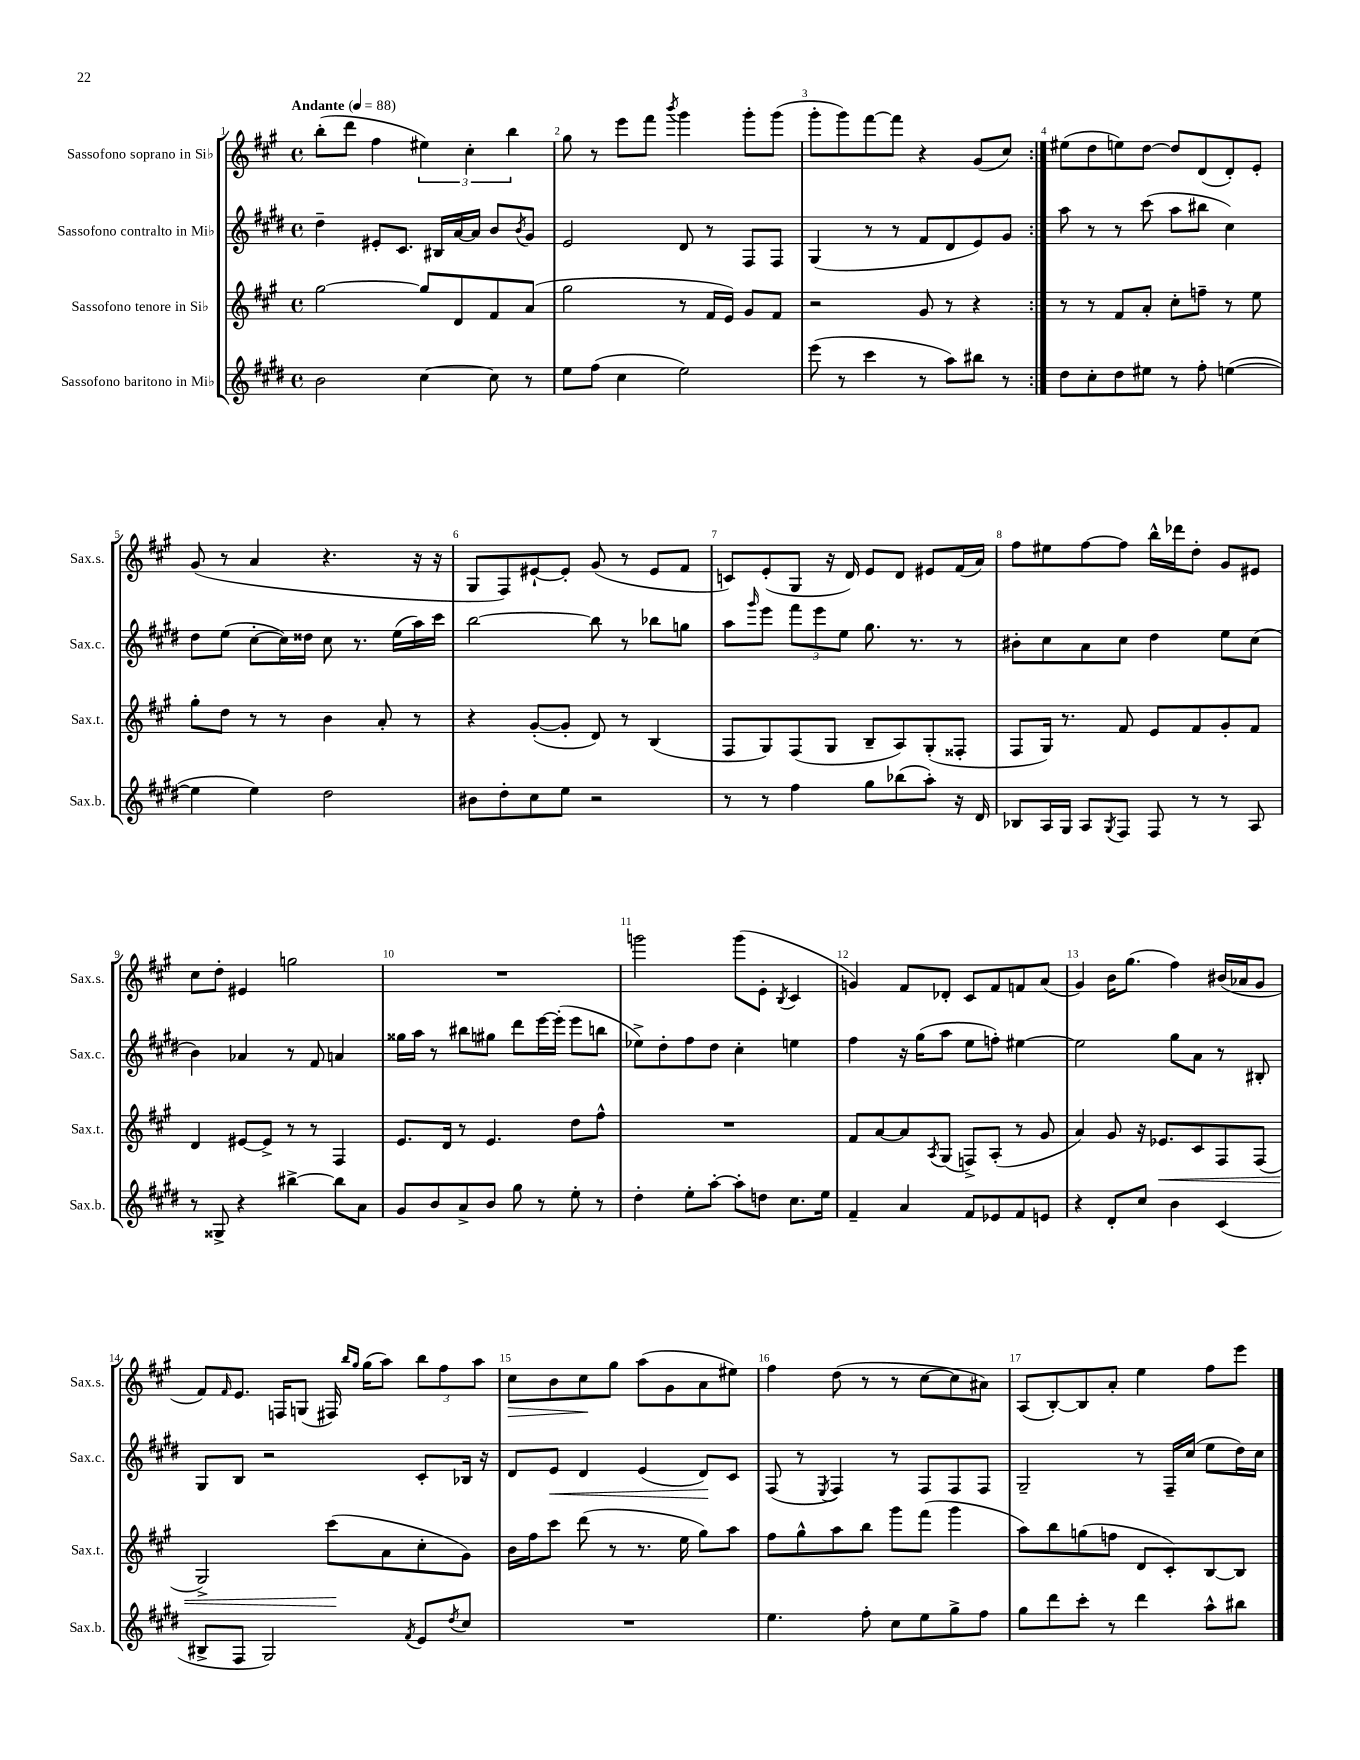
<<
\new StaffGroup <<
\new Staff = "s0" \with { instrumentName = "Sassofono soprano in Sib" shortInstrumentName = "Sax.s." } {
    \clef treble \key a \major \defaultTimeSignature \time 4/4 \tempo "Andante" 4 = 88
    \repeat volta 2 { b''8-.( d'''8 fis''4 \tuplet 3/2 { eis''4) cis''4-. b''4 } |
    gis''8 r8 e'''8 fis'''8 \acciaccatura { b'''8 } gis'''4 gis'''8-. gis'''8( |
    gis'''8-. gis'''8) fis'''8~ fis'''8 r4 gis'8( cis''8) | }
    eis''8( d''8 e''8) d''8~ d''8 d'8( d'8-.) e'8-. |
    gis'8( r8 a'4 r4. r16 r16 |
    gis8 fis8) eis'8~-! eis'8-. gis'8( r8 eis'8 fis'8 |
    c'8) e'8-.( gis8 r16 d'16) e'8 d'8 eis'8 fis'16( a'16) |
    fis''8 eis''8 fis''8~ fis''8 b''16-^ des'''16 d''8-. gis'8 eis'8 |
    cis''8 d''8-. eis'4 g''2 |
    R1 |
    g'''2 g'''8( e'8-. \acciaccatura { b8 } cis'4 |
    g'4) fis'8 des'8-. cis'8 fis'8 f'8 a'8( |
    gis'4) b'16 gis''8.( fis''4) bis'16( aes'16 gis'8 |
    fis'8) \grace { fis'16 } e'8. f16 g8( fis16) \grace { b''16 gis''16 } gis''16( a''8) \tuplet 3/2 { b''8 fis''8 a''8 } |
    cis''8\> b'8 cis''8\! gis''8 a''8( gis'8 a'8 eis''8) |
    fis''4 d''8( r8 r8 cis''8~ cis''8 ais'8) |
    a8( b8~-.) b8 a'8-. e''4 fis''8 e'''8 \bar "|." |
}
\new Staff = "s1" \with { instrumentName = "Sassofono contralto in Mib" shortInstrumentName = "Sax.c." } {
    \clef treble \key e \major \defaultTimeSignature \time 4/4
    \repeat volta 2 { dis''4-- eis'8-. cis'8. bis16 a'16~ a'16 b'8 \acciaccatura { b'8 } gis'8 |
    e'2 dis'8 r8 fis8 fis8 |
    gis4( r8 r8 fis'8 dis'8 e'8) gis'8 | }
    a''8 r8 r8 cis'''8( a''8 bis''8 cis''4) |
    dis''8 e''8( cis''8~-. cis''16) disis''16 cis''8 r8. e''16( a''16) cis'''16 |
    b''2~ b''8 r8 bes''8 g''8 |
    a''8 \grace { gis'''16 } e'''8 \tuplet 3/2 { fis'''8 e'''8 e''8 } gis''8. r8. r8 |
    bis'8-. cis''8 a'8 cis''8 dis''4 e''8 cis''8( |
    b'4) aes'4 r8 fis'8 a'4 |
    gisis''16 a''16 r8 bis''8 gis''8 dis'''8 e'''16~ e'''16-.( e'''8 b''8 |
    ees''8->) dis''8-. fis''8 dis''8 cis''4-. e''4 |
    fis''4 r16 gis''16( a''8 e''8 f''8-.) eis''4~ |
    eis''2 gis''8 a'8 r8 bis8-. |
    gis8 b8 r2 cis'8-. bes16 r16 |
    dis'8 e'8\< dis'4 e'4( dis'8\!) cis'8 |
    fis8( r8 \acciaccatura { e8 } fis4) r8 fis8 fis8 fis8 |
    gis2-- r8 fis16-- cis''16( e''8 dis''16) cis''16 \bar "|." |
}
\new Staff = "s2" \with { instrumentName = "Sassofono tenore in Sib" shortInstrumentName = "Sax.t." } {
    \clef treble \key a \major \defaultTimeSignature \time 4/4
    \repeat volta 2 { gis''2~ gis''8 d'8 fis'8 a'8( |
    gis''2 r8 fis'16 e'16) gis'8 fis'8 |
    r2 gis'8 r8 r4 | }
    r8 r8 fis'8 a'8-. cis''8-. f''8-- r8 e''8 |
    gis''8-. d''8 r8 r8 b'4 a'8-. r8 |
    r4 gis'8~-.( gis'8-. d'8) r8 b4( |
    fis8 gis8) fis8( gis8 b8-- a8) gis8-.( fisis8-. |
    fis8 gis16) r8. fis'8 e'8 fis'8 gis'8-. fis'8 |
    d'4 eis'8~ eis'8-> r8 r8 fis4 |
    e'8. d'16 r8 e'4. d''8 fis''8-^ |
    R1 |
    fis'8 a'8~ a'8 \acciaccatura { a8 } gis8( f8->) a8-.( r8 gis'8 |
    a'4) gis'8 r16 ees'8.\< cis'8 fis8 fis8( |
    gis2->) cis'''8\!( a'8 cis''8-. gis'8) |
    b'16 fis''16 cis'''8 d'''8( r8 r8. e''16 gis''8) a''8 |
    fis''8 gis''8-^ a''8 b''8 gis'''8 fis'''8( gis'''4 |
    a''8) b''8 g''8( f''8 d'8 cis'8-.) b8~ b8 \bar "|." |
}
\new Staff = "s3" \with { instrumentName = "Sassofono baritono in Mib" shortInstrumentName = "Sax.b." } {
    \clef treble \key e \major \defaultTimeSignature \time 4/4
    \repeat volta 2 { b'2 cis''4~ cis''8 r8 |
    e''8 fis''8( cis''4 e''2) |
    e'''8( r8 cis'''4 r8 a''8) bis''8 r8 | }
    dis''8 cis''8-. dis''8 eis''8 r8 fis''8-. e''4~( |
    e''4 e''4) dis''2 |
    bis'8 dis''8-. cis''8 e''8 r2 |
    r8 r8 fis''4 gis''8 bes''8( a''8-.) r16 dis'16 |
    bes8 a16 gis16 a8 \acciaccatura { gis8 } fis8 fis8 r8 r8 a8 |
    r8 gisis8-> r4 bis''4~-> bis''8 a'8 |
    gis'8 b'8 a'8-> b'8 gis''8 r8 e''8-. r8 |
    dis''4-. e''8-. a''8~-. a''8-. d''8 cis''8. e''16 |
    fis'4-- a'4 fis'8 ees'8 fis'8 e'8 |
    r4 dis'8-. cis''8 b'4 cis'4( |
    bis8-> fis8 gis2) \acciaccatura { fis'8 } e'8 \acciaccatura { dis''8 } cis''8 |
    R1 |
    e''4. fis''8-. cis''8 e''8 gis''8-> fis''8 |
    gis''8 dis'''8 cis'''8-. r8 dis'''4 a''8-^ bis''8 \bar "|." |
}
>>
>>
\layout { \context { \Score \override BarNumber.break-visibility = ##(#f #t #t) barNumberVisibility = #all-bar-numbers-visible } }
